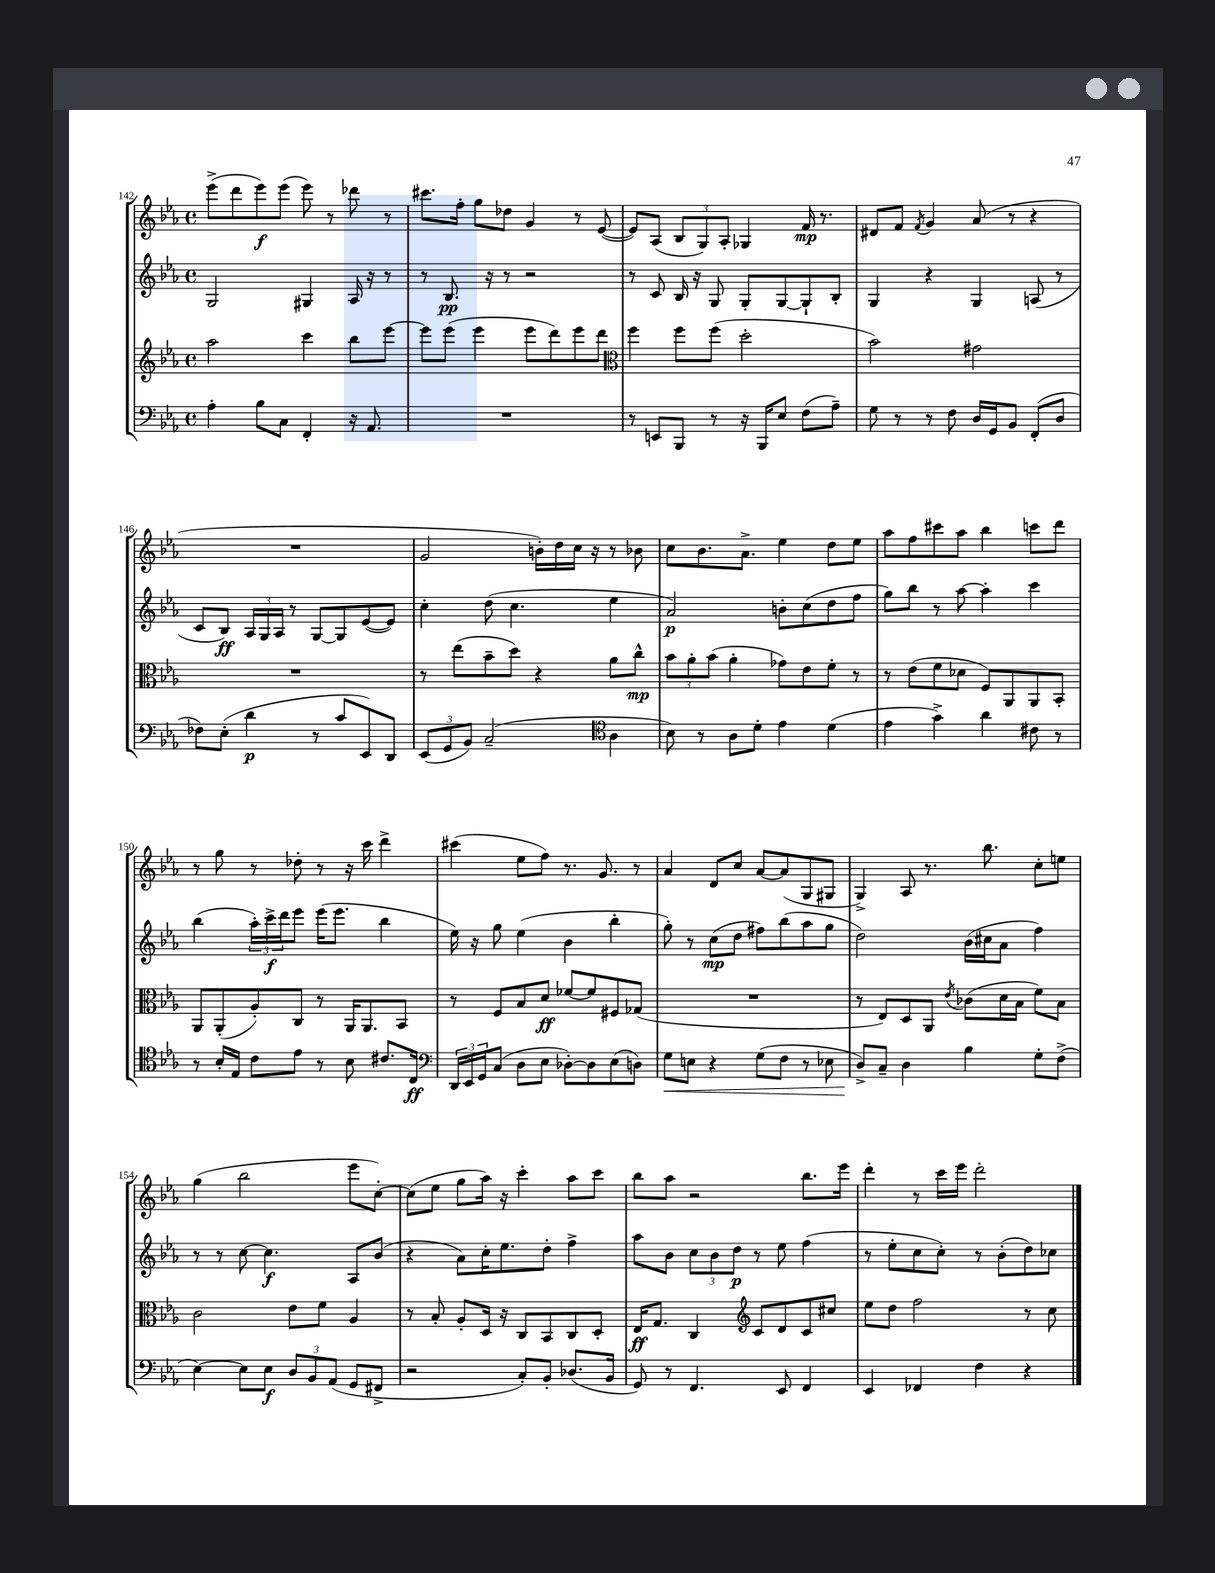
<<
\new StaffGroup <<
\new Staff = "s0" {
    \clef treble \key ees \major \defaultTimeSignature \time 4/4
    ees'''8->( d'''8 ees'''8\f) ees'''8( ees'''8) r8 des'''8 r8 |
    cis'''8. f''16-. g''8 des''8 g'4 r8 ees'8~( |
    ees'8) aes8( \tuplet 3/2 { bes8 g8) aes8-. } ges4 f'16\mp r8. |
    dis'8 f'8 \acciaccatura { f'8 } g'4 aes'8( r8 r4 |
    R1 |
    g'2 b'16-.) d''16 c''16 r16 r8 bes'8 |
    c''8 bes'8. aes'8.-> ees''4 d''8 ees''8 |
    aes''8 f''8 cis'''8 aes''8 bes''4 c'''8 d'''8 |
    r8 g''8 r8 des''8-. r8 r16 c'''16 d'''4-> |
    cis'''4( ees''8 f''8) r8. g'8. r8 |
    aes'4 d'8 c''8 aes'8~ aes'8( g8 gis8 |
    g4->) aes8 r8. bes''8. c''8-. e''8 |
    g''4( bes''2 ees'''8 c''8~-.) |
    c''8( ees''8 g''8 aes''16) r16 c'''4-. aes''8 c'''8 |
    bes''8 aes''8 r2 bes''8. ees'''16 |
    d'''4-. r8 c'''16 ees'''16 d'''2-. \bar "|." |
}
\new Staff = "s1" {
    \clef treble \key ees \major \defaultTimeSignature \time 4/4
    g2 gis4 aes16 r16 r8 |
    r8 bes8.\pp r16 r8 r2 |
    r8 c'8 bes16 r16 g8 g8-. g8~ g8-! bes8-. |
    g4 r4 g4 a8( r8 |
    c'8 bes8\ff) \tuplet 3/2 { aes16 g16 aes16 } r8 g8~ g8 ees'8~( ees'8) |
    c''4-. d''8( c''4. ees''4 |
    aes'2\p) b'8-. c''8( d''8 f''8 |
    g''8) bes''8 r8 aes''8~ aes''4-. c'''4 |
    bes''4( \tuplet 3/2 { aes''16-.) c'''16->\f d'''16 } ees'''8 ees'''16( ees'''8. bes''4 |
    ees''16) r16 g''8 ees''4( bes'4 bes''4-. |
    g''8-.) r8 c''8\mp( d''8 fis''8) bes''8( aes''8 g''8 |
    d''2) bes'16( cis''16 aes'8 f''4) |
    r8 r8 c''8~ c''4.\f aes8 bes'8( |
    r4 aes'8) c''16-. ees''8. d''8-. f''4-> |
    aes''8 bes'8 \tuplet 3/2 { c''8 bes'8 d''8\p } r8 ees''8 f''4( |
    r8 ees''8-. c''8 c''8-.) r8 bes'8-.( d''8) ces''8 \bar "|." |
}
\new Staff = "s2" {
    \clef treble \key ees \major \defaultTimeSignature \time 4/4
    aes''2 c'''4 bes''8 ees'''8~ |
    ees'''8 ees'''8( ees'''4 ees'''8 d'''8) ees'''8 d'''8 |
    \clef alto f''4 f''8 f''8( d''2-. |
    bes'2) gis'2 |
    R1 |
    r8 ees''8( bes'8-- d''8) r4 aes'8 c''8-^\mp |
    \tuplet 3/2 { bes'8 aes'8-. bes'8( } aes'4-. ges'8) ees'8 f'8-. r8 |
    r8 ees'8( f'8 des'8 f8) aes,8 aes,8 bes,8-. |
    aes,8 aes,8-.( aes8-.) c8 r8 aes,16 aes,8. bes,8 |
    r8 f8 bes8 d'8\ff fes'8~ fes'8 fis8 ges8( |
    R1 |
    r8 ees8) d8 aes,8 \acciaccatura { ees'8 } ces'8( d'16 bes16 f'8) bes8 |
    c'2 ees'8 f'8 aes4 |
    r8 bes8-. aes8-. d16 r16 c8 bes,8 c8 d8-. |
    ees16\ff g8. c4 \clef treble c'8 d'8 c'8 cis''8 |
    ees''8 d''8 f''2 r8 c''8 \bar "|." |
}
\new Staff = "s3" {
    \clef bass \key ees \major \defaultTimeSignature \time 4/4
    aes4-. bes8 c8 f,4-. r16 aes,8. |
    R1 |
    r8 e,8 bes,,8 r8 r16 bes,,16 ees8 f8( aes8--) |
    g8 r8 r8 f8 d16 g,16 bes,8 f,8-.( d8 |
    fes8) ees8-.( d'4\p r8 c'8 ees,8) d,8 |
    \tuplet 3/2 { ees,8( g,8 bes,8) } c2--( \clef tenor aes4 |
    bes8) r8 aes8 d'8-. ees'4 d'4( |
    ees'4 g'4->) aes'4 cis'8 r8 |
    r8 bes16-. ees16 c'8 ees'8 r8 bes8 cis'8. c16\ff |
    \clef bass \tuplet 3/2 { d,16 ees,16 g,16 } c8( d8 ees8 des8~-.) des8 ees8( d8) |
    g8\< e8 r4 g8( f8 r8 ees8 |
    d8->\!) c8-- d4 bes4 g8-. f8->( |
    ees4~) ees8 ees8\f \tuplet 3/2 { d8 bes,8 aes,8( } g,8 fis,8-> |
    r2 c8-.) bes,8-. des8.( bes,16 |
    g,8) r8 f,4. ees,8 f,4 |
    ees,4 fes,4 f4 r4 \bar "|." |
}
>>
>>
\layout { \context { \Score currentBarNumber = #142 } }
